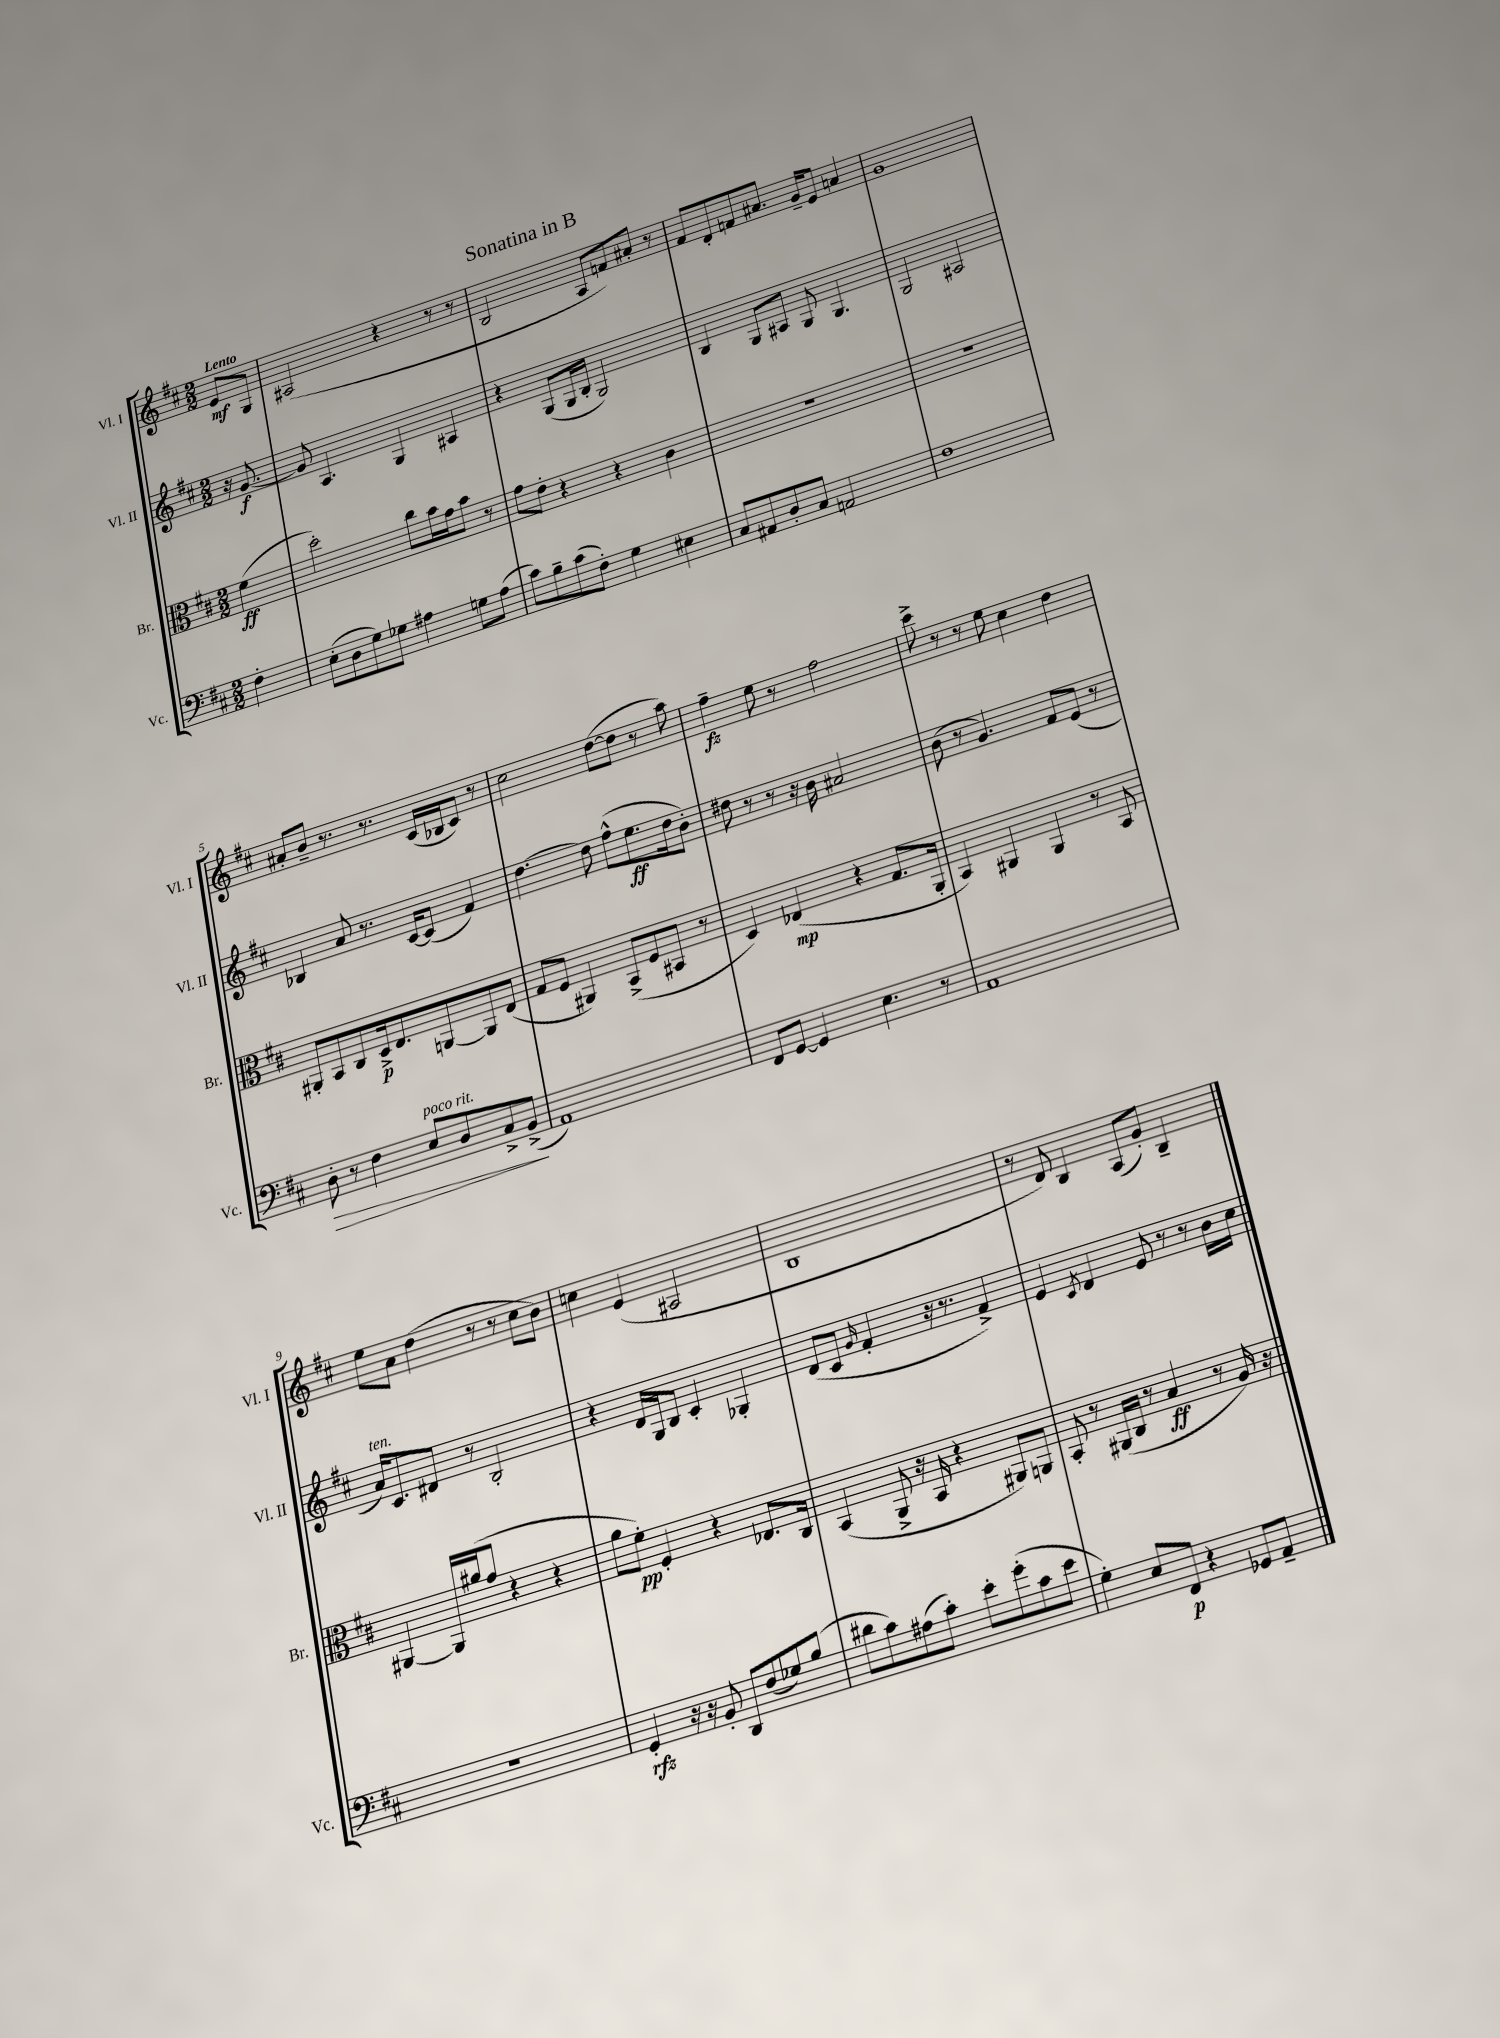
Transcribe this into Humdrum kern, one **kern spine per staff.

**kern	**kern	**kern	**kern
*staff4	*staff3	*staff2	*staff1
*clefF4	*clefC3	*clefG2	*clefG2
*k[f#c#]	*k[f#c#]	*k[f#c#]	*k[f#c#]
*M2/2	*M2/2	*M2/2	*M2/2
4F#'	(4f#	16r	8e
.	.	[8.g	.
.	.	.	8G
=	=	=	=
(8E'	2dd')	8g]	(2A#
8D	.	4.A	.
8G)	.	.	.
8G-	.	.	.
4A#	8cc#	4G	4r
.	16b	.	.
.	16g	.	.
8G	8b	4A#	8r
(8A#	8r	.	8r
=	=	=	=
8c#)	8g	4r	2B
8B~	8e'	.	.
(8c#	4r	(8G	.
8F#')	.	16G	.
.	.	16B'	.
4G	4r	2G)	8A
.	.	.	8f)
4E#	4c#	.	8a#'
.	.	.	8r
=	=	=	=
8C#	1r	4B	8f#
8AA#	.	.	8d'
8D'	.	8G	8f
8C#	.	8A#	8.a#
2AA	.	8G	.
.	.	.	16g~
.	.	4.G	8e
.	.	.	4a
=	=	=	=
1F#	1r	2G	1g
.	.	2A#	.
=	=	=	=
8D'	8AA#'	4B-	8a#'
8r	8BB	.	8b~
4F#	8C#	8a	8.r
.	16D^	8.r	.
.	8.E	.	8.r
8E	.	.	.
.	.	[16c#	.
8D	[8AA	(8c#]	(16c#
.	.	.	16B-
8C#^	8AA]	4f#)	8c#)
(8BB^	(8E	.	8r
=	=	=	=
1AA)	8G	[4.dd	2cc#
.	8F#	.	.
.	4AA#)	.	.
.	.	8dd]	.
.	(8BB^	(8ff#^^	([8dd
.	8F#	8.ee	8dd]
.	8BB#	.	8r
.	.	16dd	.
.	8r	8b')	8aa)
=	=	=	=
8FF#	4D)	8dd#	4ff#~
[8GG	.	8r	.
4GG]	(4E-	8r	8ee
.	.	16r	8r
.	.	16b	.
4.E	4r	2a#	2ff#
.	8.G	.	.
8r	.	.	.
.	16AA'	.	.
=	=	=	=
1AA	4BB)	(8b	8ccc#^
.	.	8r	8r
.	4AA#	4.g)	8r
.	.	.	8ee
.	4AA#	.	4cc#
.	.	8f#	.
.	8r	(8e	4dd
.	8BB	8r	.
=	=	=	=
1r	[4AA#	16a)	8ee
.	.	8.c#	.
.	.	.	8a
.	16AA#]	8d#	(4dd
.	(16a#	.	.
.	8g	8r	.
.	4r	2B'	8r
.	.	.	8r
.	4r	.	8cc#
.	.	.	8b)
=	=	=	=
4GG'	8a	4r	4cc
.	8f#')	.	.
16r	4F#'	16d	(4e
16r	.	16G	.
8BB'	.	8B	.
8DD	4r	4c#'	2A#
(8F#	.	.	.
8G-)	8.E-	4G-'	.
(8B	.	.	.
.	16C#	.	.
=	=	=	=
8d#	(4BB	(8d	1B
8c#)	.	8c#	.
.	.	16qqg	.
(8A#	8AA^	4f#'	.
8c#')	16r	.	.
.	16BB	.	.
8e'	4r	16r	.
.	.	8.r	.
(8g'	.	.	.
8c#	8AA#)	4f#^)	.
8e	8AA	.	.
=	=	=	=
4G')	8BB'	4e	8r
.	8r	.	8d)
.	.	8qc#	.
8E	(16AA#	4d	4B
.	16C#	.	.
8FF#	8r	.	.
4r	4B	8e	(8A
.	.	8r	8g')
8GG-	8r	8r	4B~
8AA~	16A)	16b	.
.	16r	16cc#	.
==	==	==	==
*-	*-	*-	*-
